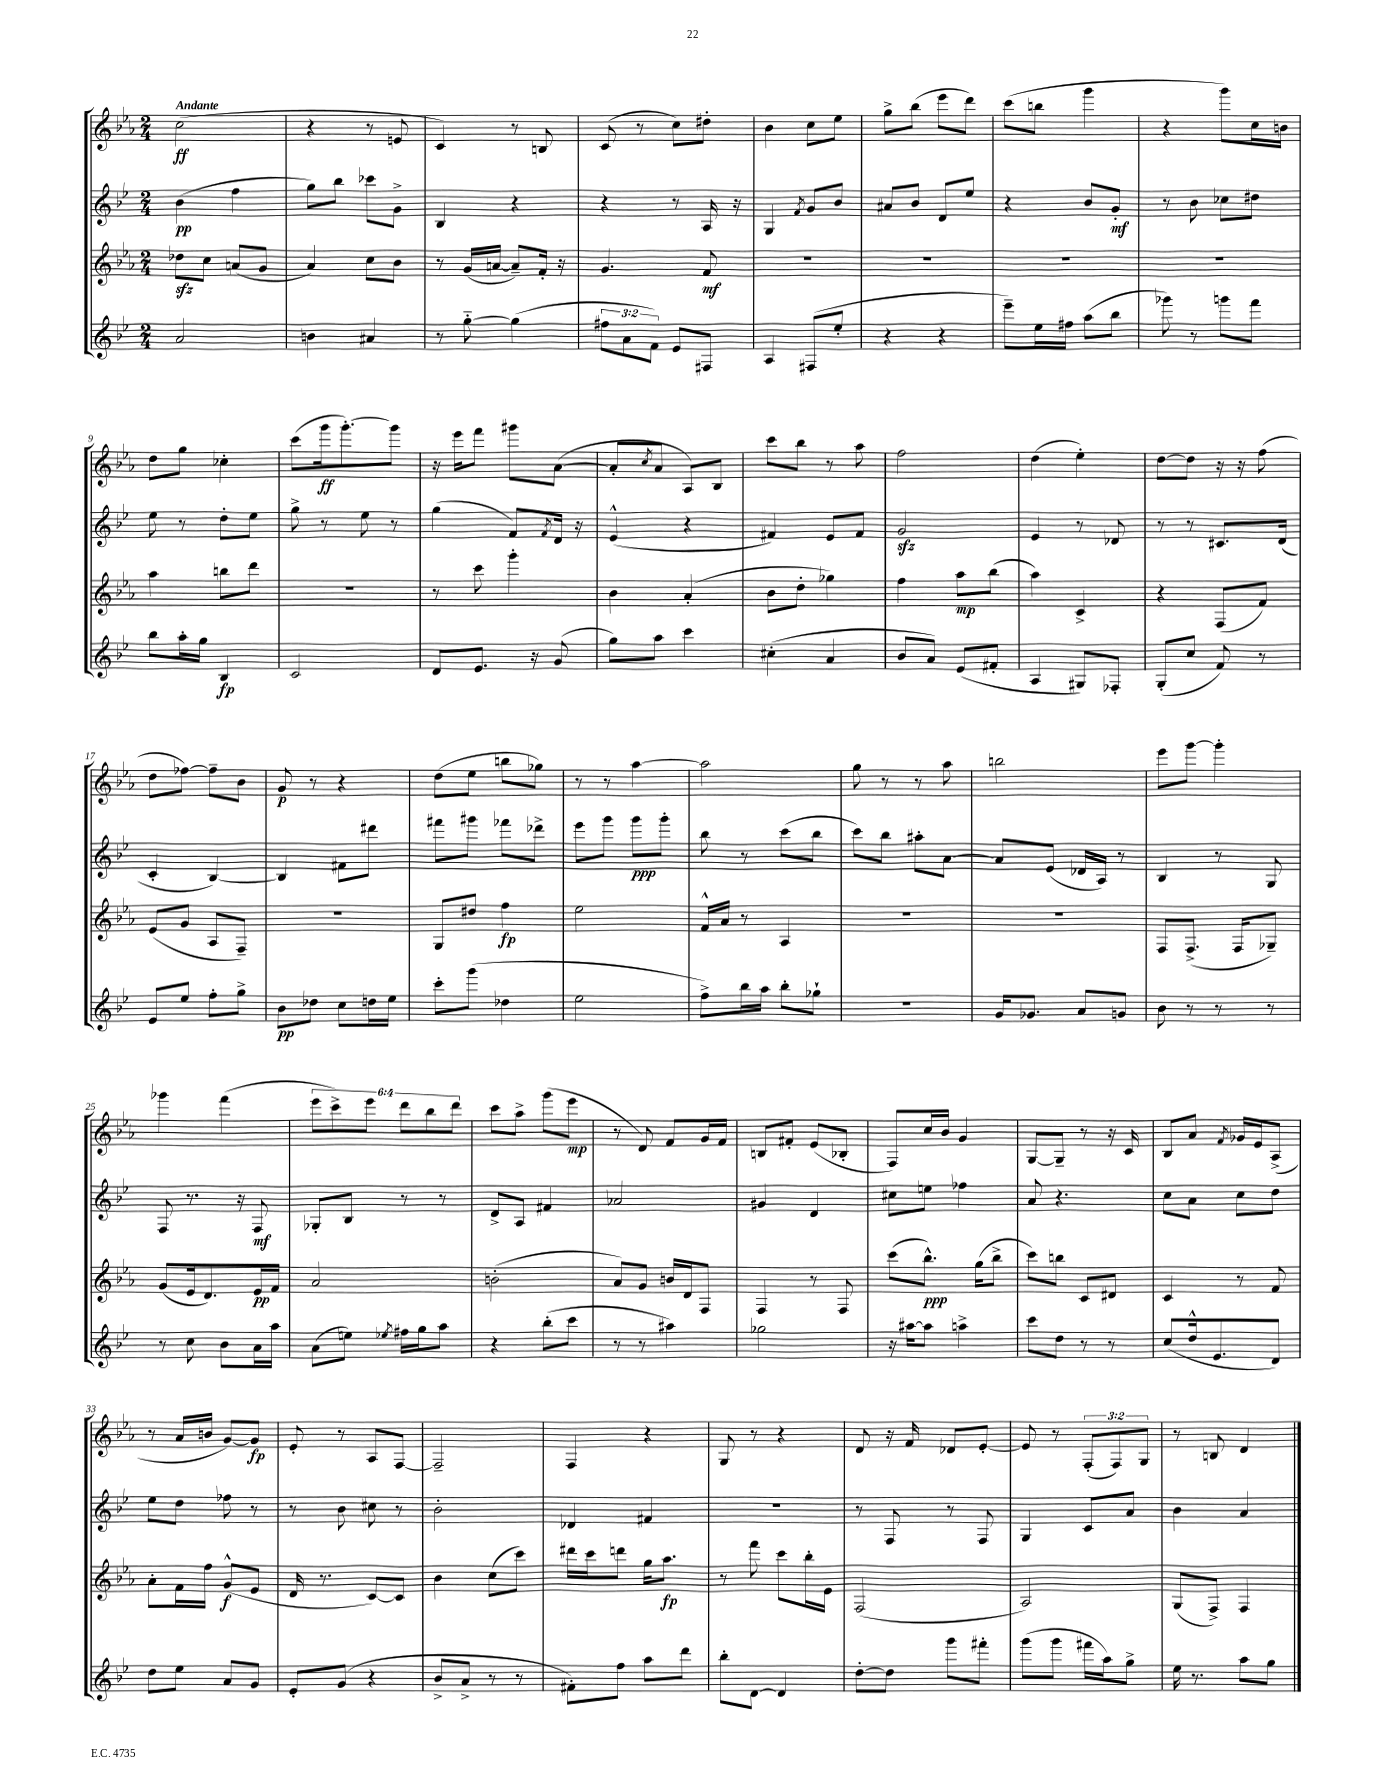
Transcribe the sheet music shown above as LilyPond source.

<<
\new StaffGroup <<
\new Staff = "s0" {
    \clef treble \key ees \major \numericTimeSignature \time 2/4 \override Staff.TupletNumber.text = #tuplet-number::calc-fraction-text \tempo "Andante"
    c''2\ff( |
    r4 r8 e'8 |
    c'4) r8 b8 |
    c'8( r8 c''8) dis''8-. |
    bes'4 c''8 ees''8 |
    g''8-> bes''8( ees'''8 d'''8) |
    c'''8( b''8 g'''4 |
    r4 g'''8) c''16 b'16 |
    d''8 g''8 ces''4-. |
    c'''8( g'''16\ff g'''8.~-.) g'''8 |
    r16 ees'''16 f'''8 gis'''8 aes'8~( |
    aes'8-. \acciaccatura { c''8 } aes'8 aes8) bes8 |
    c'''8 bes''8 r8 aes''8 |
    f''2 |
    d''4( ees''4-.) |
    d''8~ d''8 r16 r16 f''8( |
    d''8 fes''8~) fes''8-- bes'8 |
    g'8\p r8 r4 |
    d''8( ees''8 b''8 ges''8) |
    r8 r8 aes''4~ |
    aes''2 |
    g''8 r8 r8 aes''8 |
    b''2 |
    ees'''8 g'''8~ g'''4-. |
    ges'''4 f'''4( |
    \tuplet 6/4 { ees'''8 c'''8->) ees'''8 d'''8 bes''8 d'''8 } |
    c'''8 aes''8-> g'''8( ees'''8\mp |
    r8 d'8) f'8 g'16 f'16 |
    b8 fis'8-. ees'8( bes8-. |
    f8) c''16 bes'16 g'4 |
    g8~ g8-- r8 r16 c'16 |
    bes8 aes'8 \acciaccatura { f'8 } ges'16 ees'16 aes8->( |
    r8 aes'16 b'16 g'8~) g'8\fp |
    ees'8-. r8 aes8 f8~ |
    f2-- |
    f4 r4 |
    g8 r8 r4 |
    d'8 r16 f'16 des'8 ees'8~-. |
    ees'8 r8 \tuplet 3/2 { f8-.( f8) g8 } |
    r8 b8 d'4 \bar "|." |
}
\new Staff = "s1" {
    \clef treble \key bes \major \numericTimeSignature \time 2/4
    bes'4\pp( f''4 |
    g''8) bes''8 ces'''8 g'8-> |
    bes4 r4 |
    r4 r8 a16 r16 |
    g4 \acciaccatura { f'8 } g'8 bes'8 |
    ais'8 bes'8 d'8 ees''8 |
    r4 bes'8 g'8-.\mf |
    r8 bes'8 ces''8 dis''8 |
    ees''8 r8 d''8-. ees''8 |
    g''8-> r8 ees''8 r8 |
    g''4( f'8) \acciaccatura { f'8 } d'16 r16 |
    ees'4-^( r4 |
    fis'4) ees'8 fis'8 |
    g'2\sfz |
    ees'4 r8 des'8 |
    r8 r8 cis'8. d'16( |
    c'4-. bes4~) |
    bes4 fis'8 dis'''8 |
    fis'''8 gis'''8 fes'''8 des'''8-> |
    ees'''8 g'''8 g'''8\ppp g'''8-. |
    bes''8 r8 c'''8( bes''8 |
    c'''8) bes''8 ais''8-. a'8~ |
    a'8 ees'8( des'16 a16) r8 |
    bes4 r8 g8 |
    f8 r8. r16 f8\mf |
    ges8-. bes8 r8 r8 |
    d'8-> a8 fis'4 |
    aes'2 |
    gis'4 d'4 |
    cis''8 e''8 fes''4 |
    a'8 r4. |
    c''8 a'8 c''8 d''8 |
    ees''8 d''8 fes''8 r8 |
    r8 bes'8 cis''8 r8 |
    bes'2-. |
    des'4 fis'4 |
    r2 |
    r8 f8 r8 f8 |
    g4 c'8 a'8 |
    bes'4 a'4 \bar "|." |
}
\new Staff = "s2" {
    \clef treble \key ees \major \numericTimeSignature \time 2/4
    des''8\sfz c''8 a'8( g'8 |
    aes'4) c''8 bes'8 |
    r8 g'16( a'16~ a'8--) f'16-. r16 |
    g'4. f'8\mf |
    R2 |
    R2 |
    R2 |
    R2 |
    aes''4 b''8 d'''8 |
    r2 |
    r8 c'''8 g'''4-. |
    bes'4 aes'4-.( |
    bes'8 d''8-. ges''4) |
    f''4 aes''8\mp bes''8( |
    aes''4) c'4-> |
    r4 f8( f'8) |
    ees'8( g'8 aes8 f8--) |
    R2 |
    g8 dis''8 f''4\fp |
    ees''2 |
    f'16-^ aes'16 r8 aes4 |
    r2 |
    R2 |
    f8 f8.->( f16 ges8--) |
    g'8( ees'16 d'8.) ees'16\pp f'16 |
    aes'2 |
    b'2-.( |
    aes'8) g'8 b'16 d'16 f8 |
    f4 r8 f8 |
    c'''8( bes''8.-^\ppp) g''16( bes''8-> |
    c'''8) b''8 c'8 dis'8 |
    c'4 r8 f'8 |
    aes'8-. f'16 f''16 g'8-^\f( ees'8 |
    d'16 r8. c'8~) c'8 |
    bes'4 c''8( c'''8) |
    dis'''16 c'''16 d'''8 g''16 aes''8.\fp |
    r8 f'''8 c'''8 bes''16-. ees'16 |
    f2( |
    aes2) |
    g8( f8->) f4 \bar "|." |
}
\new Staff = "s3" {
    \clef treble \key bes \major \numericTimeSignature \time 2/4 \override Staff.TupletNumber.text = #tuplet-number::calc-fraction-text
    a'2 |
    b'4 ais'4 |
    r8 g''8~-_ g''4( |
    \tuplet 3/2 { fis''8 a'8 f'8) } ees'8 fis8 |
    a4 fis8( ees''8-. |
    r4 r4 |
    ees'''8--) ees''16 fis''16 a''8( bes''8 |
    ges'''8) r8 g'''8 f'''8 |
    bes''8 a''16-. g''16 bes4\fp |
    c'2 |
    d'8 ees'8. r16 g'8( |
    g''8) a''8 c'''4 |
    cis''4-.( a'4 |
    bes'8 a'8) ees'8( fis'8-. |
    a4 gis8) fes8-. |
    g8-.( c''8 f'8) r8 |
    ees'8 ees''8 f''8-. g''8-> |
    bes'8\pp des''8 c''8 d''16 ees''16 |
    c'''8-. g'''8( des''4 |
    ees''2 |
    f''8->) bes''16 a''16 bes''8-. ges''8-! |
    r2 |
    g'16 ges'8. a'8 g'8 |
    bes'8 r8 r8 r8 |
    r8 c''8 bes'8 a'16 a''16 |
    a'8( e''8) \acciaccatura { ees''8 } fis''16 g''16 a''8 |
    r4 bes''8-.( c'''8 |
    r8 r8 ais''4) |
    ges''2 |
    r16 ais''16~ ais''8 a''4-> |
    c'''8 d''8 r8 r8 |
    c''8( d''16-^ ees'8. d'8) |
    d''8 ees''8 a'8 g'8 |
    ees'8-. g'8( r4 |
    bes'8-> a'8-> r8 r8 |
    fis'8-.) f''8 a''8 d'''8 |
    bes''8-. d'8~ d'4 |
    d''8~-. d''8 g'''8 fis'''8-. |
    g'''8( g'''8 fis'''16 a''16) g''8-> |
    ees''16 r8. a''8 g''8 \bar "|." |
}
>>
>>
